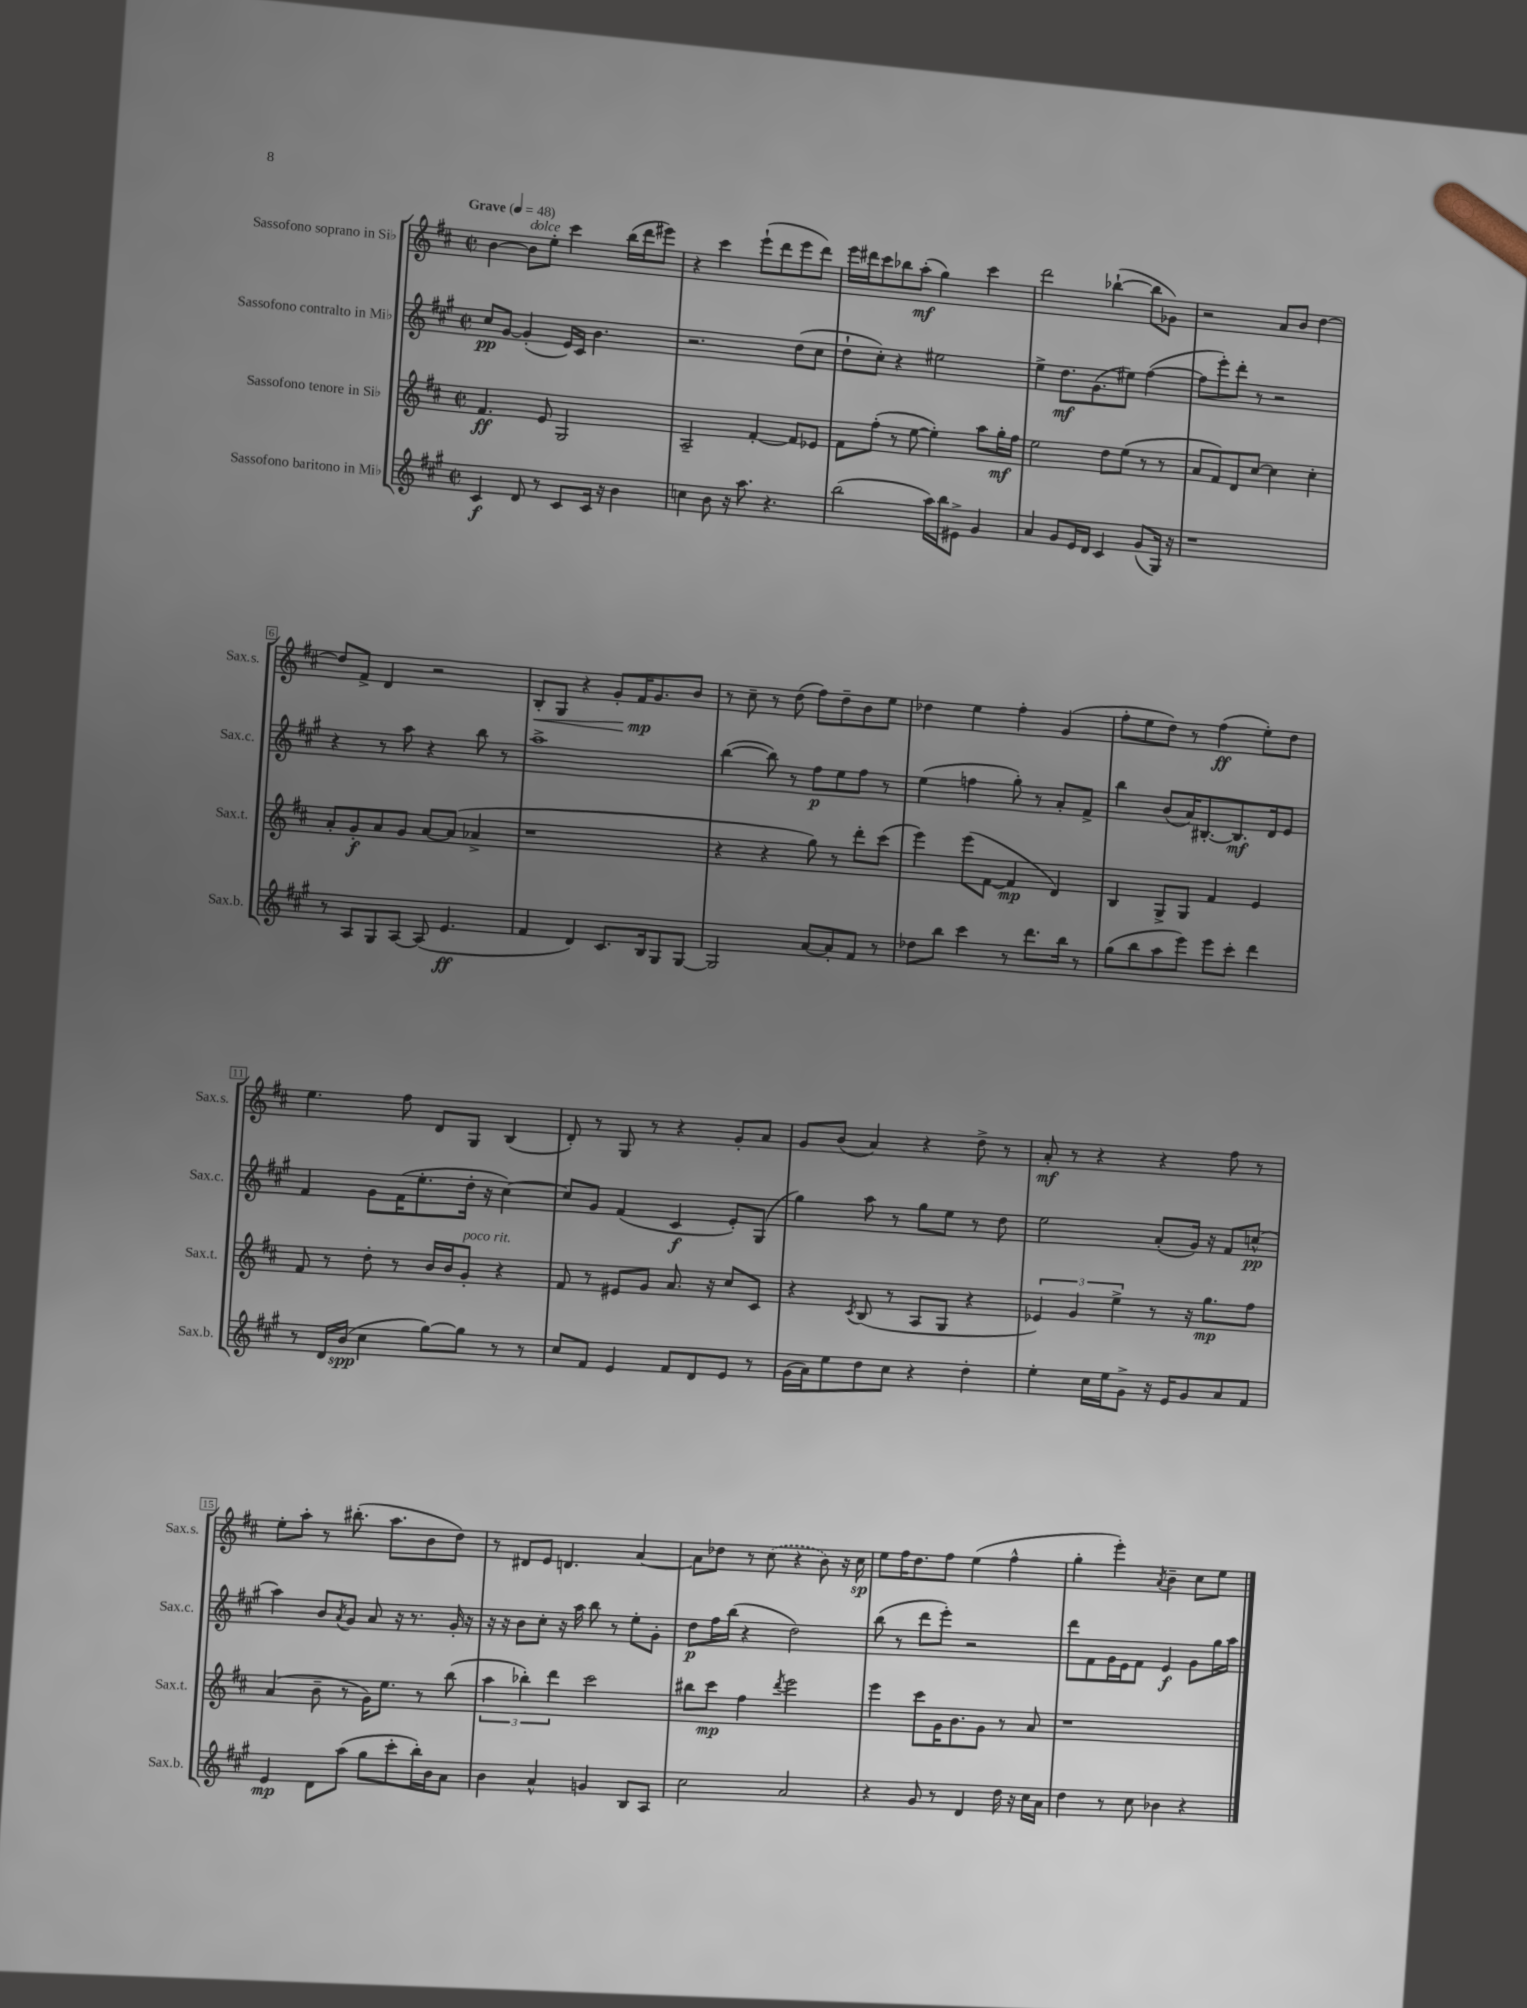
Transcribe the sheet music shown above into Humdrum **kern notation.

**kern	**kern	**kern	**kern
*staff4	*staff3	*staff2	*staff1
*clefG2	*clefG2	*clefG2	*clefG2
*k[f#c#g#]	*k[f#c#]	*k[f#c#g#]	*k[f#c#]
*M2/2	*M2/2	*M2/2	*M2/2
*met(c|)	*met(c|)	*met(c|)	*met(c|)
*MM48	*MM48	*MM48	*MM48
4c#	4.f#	8cc#	[4b
.	.	[8g#	.
8d	.	(4g#']	8b]
8r	8e	.	8ee'
8c#	2G	16e)	4ccc#
.	.	16c#	.
16c#	.	4.b	.
16r	.	.	.
4b	.	.	(16bb
.	.	.	16ddd
.	.	.	8eee#)
=	=	=	=
4cc	2A~	2.r	4r
8b	.	.	4ccc#
16r	.	.	.
8.aa	.	.	.
.	[4f#'	.	(8eee`
4.r	.	.	8ddd
.	8f#]	(8dd	8eee
.	8e-	8cc#	8ddd)
=	=	=	=
(2bb	8f#	8dd`	16eee
.	.	.	16ddd#
.	(8ff#'	8cc#')	8ccc#
.	8r	4r	8bb-
.	[8ee	.	(8aa'
16aa)	4ee'])	2ee#	4gg)
16bb	.	.	.
8e#^	.	.	.
4g#	8aa	.	4ccc#
.	16gg'	.	.
.	16ff#	.	.
=	=	=	=
4a	2ee	4ee^	2ddd
8g#	.	8.dd	.
16e	.	.	.
16d	.	(8.g#	.
4c#	8dd	.	([4bb-`
.	(8ee	8ee#)	.
(8g#	8r	([4ff#	8bb-]
16G#)	8r	.	8g-)
16r	.	.	.
=	=	=	=
1r	8a	8ff#]	2r
.	8f#)	8eee')	.
.	8d	8ddd'	.
.	[8cc#	8r	.
.	4cc#]	2r	8a
.	.	.	8b
.	4cc#'	.	[4dd
=	=	=	=
8r	8a'	4r	8dd]
8A	8g'	.	8f#^
8G#	8a	8r	4d
[8A	8g	8aa	.
(8A]	[8a	4r	2r
4.e	(8a]	.	.
.	4a-^	8bb	.
.	.	8r	.
=	=	=	=
4f#	1r	1aa^	8B'
.	.	.	8G
4d)	.	.	4r
8.c#	.	.	8g'
.	.	.	16f#
16B	.	.	8.g
8G#	.	.	.
[8G#	.	.	8b
=	=	=	=
2G#]	4r	([4bb	8r
.	.	.	8cc#~
.	4r	8bb])	8r
.	.	8r	(8dd
[8a	8gg)	8ff#	8ff#)
8a']	8r	8ee	8dd~
8f#	8ddd'	8ff#	8b
8r	(8ccc#	8r	8ee
=	=	=	=
8dd-	4eee)	(4ee	4dd-
8bb	.	.	.
4ccc#	(8eee	4ff	4ee
.	[8f#	.	.
8r	4f#]	8gg#')	4ff#'
8.ddd	.	8r	.
.	4d)	8a'	(4g
16bb	.	.	.
8r	.	8f#^	.
=	=	=	=
(8gg#	4B	4bb	8ff#'
8bb	.	.	8ee
8aa	8G^	(8b	8dd)
8eee)	8G	16a)	8r
.	.	[8.B#'	.
8eee	4f#	.	(4ff#
8ccc#'	.	8.B#]	.
4ddd	4e	.	8ee')
.	.	16d	.
.	.	8e	8dd
=	=	=	=
8r	8f#	4f#	4.ee
16d	8r	.	.
(16b	.	.	.
4cc#	8dd'	8g#	.
.	8r	(16f#	8ff#
.	.	8.ee'	.
[8gg#)	16b	.	8d
.	16b	.	.
8gg#]	8g'	16dd'	8G
.	.	16r	.
8r	4r	[4cc#)	(4B
8r	.	.	.
=	=	=	=
8cc#	8f#	8cc#]	8d')
8f#	8r	8g#	8r
4e	8e#	(4f#	8G
.	8g	.	8r
8f#	8.a	4c#	4r
8d	.	.	.
.	16r	.	.
8e	8cc#	8e')	8g'
8r	8c#	(8G#	8a
=	=	=	=
(16g#	4r	4gg#)	8g
16a)	.	.	.
8ee	.	.	(8b
.	8qc#	.	.
8dd	(8B	8aa	4a)
8cc#	8r	8r	.
4r	8A	8gg#	4r
.	8G	8ee	.
4dd'	4r	8r	8dd^
.	.	8dd	8r
=	=	=	=
4ee'	6e-)	2ee	8a'
.	.	.	8r
.	6g	.	.
16cc#	.	.	4r
16ee	.	.	.
.	6ee^	.	.
8g#^	.	.	.
16r	8r	(8a'	4r
16e	.	.	.
8g#	16r	16g#)	.
.	8.gg	16r	.
8a	.	8f#	8ff#
8f#	8ff#	(8cc^^	8r
=	=	=	=
4e	(4a	4aa)	8ee'
.	.	.	8aa'
8d	8b~	8b	8r
.	.	8qa	.
(8aa	8r	8g#	(8.bb#'
8gg#	16g)	8a	.
.	8.ee	.	8.aa
8ccc#'	.	16r	.
.	.	8.r	.
16bb')	8r	.	8b
16b	.	.	.
8a	(8bb	16g#'	8dd)
.	.	16r	.
=	=	=	=
4b	6aa	16r	8r
.	.	16r	.
.	.	8b	8d#
.	6bb-')	.	.
4a^^	.	8cc#'	8e
.	6ddd	.	.
.	.	16r	4.d
.	.	16aa	.
4g	2ccc#	8bb	.
.	.	8r	.
8B	.	8ee'	[4a
8A	.	8g#'	.
=	=	=	=
2cc#	8bb#	8dd	8a]
.	8ccc#	16ff#	8dd-
.	.	(16bb	.
.	4ff#	4r	8r
.	.	.	(8cc#
.	8qddd	.	.
2a	2eee	2dd)	4r
.	.	.	8b)
.	.	.	16r
.	.	.	16cc#
=	=	=	=
4r	4eee	(8bb	8ee
.	.	8r	16ff#
.	.	.	8.dd
8g#	8ccc#	8ddd	.
8r	16g	8eee')	8ff#
.	8.b	.	.
4d	.	2r	(4ee
.	8g	.	.
16dd	8r	.	4ff#^^
16r	.	.	.
16cc#	8a	.	.
16a	.	.	.
=	=	=	=
4dd	1r	8ddd	4gg'
.	.	8f#	.
8r	.	16g#	4eee')
.	.	16e	.
8cc#	.	8f#	.
.	.	.	8qa
4b-	.	4e	4b~
4r	.	8g#	8cc#
.	.	16gg#	8ee
.	.	16aa	.
==	==	==	==
*-	*-	*-	*-
